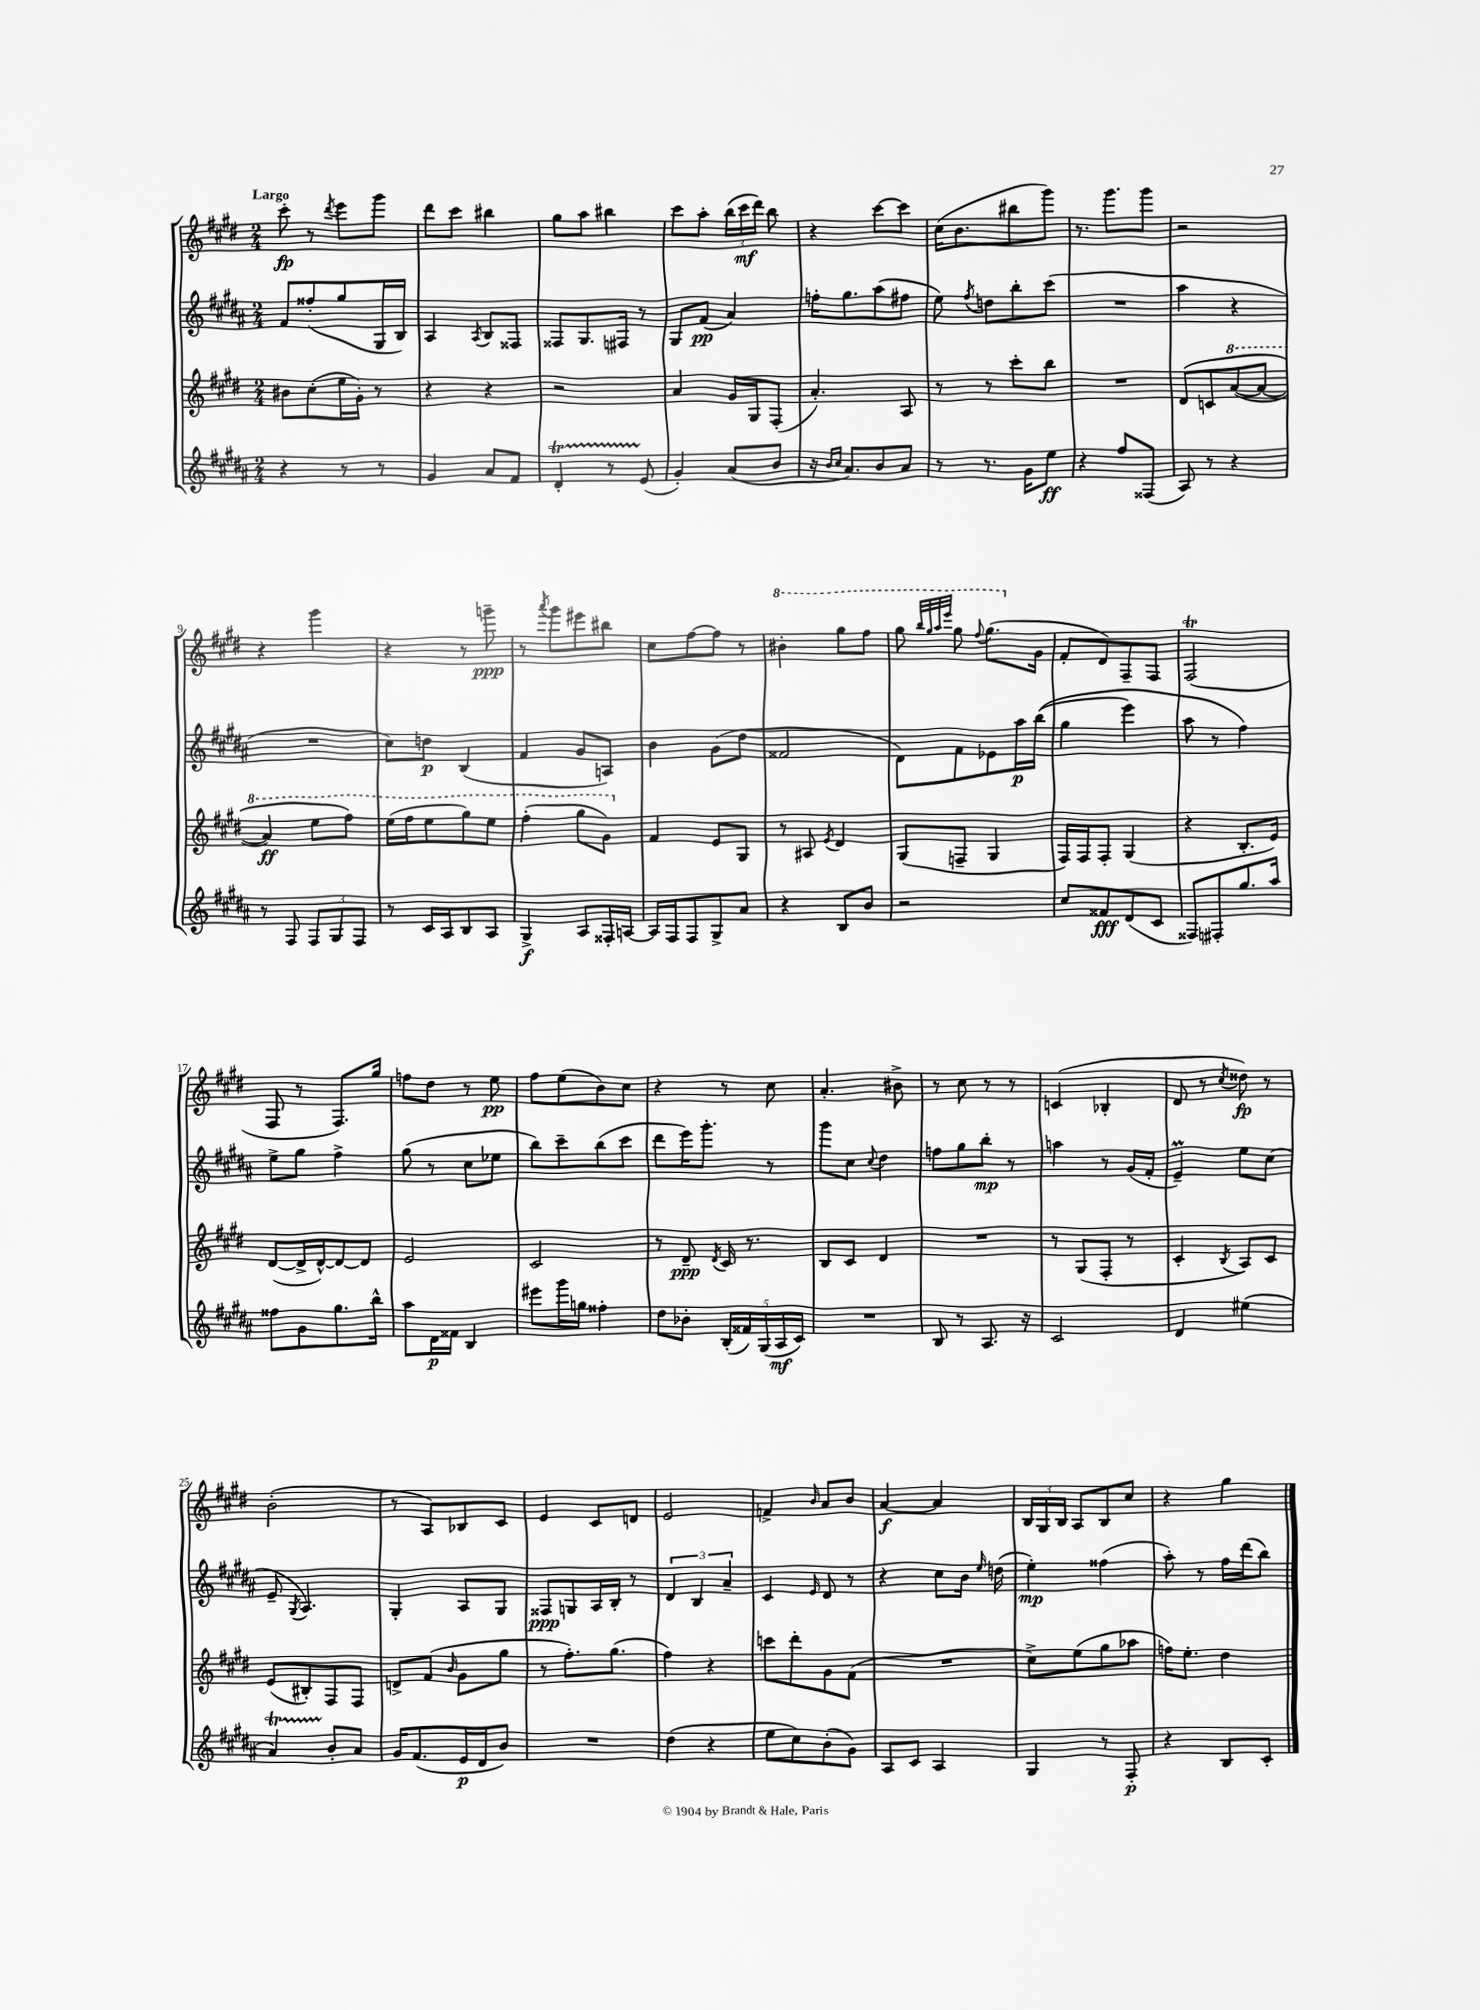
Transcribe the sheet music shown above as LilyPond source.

<<
\new StaffGroup <<
\new Staff = "s0" {
    \clef treble \key e \major \numericTimeSignature \time 2/4 \tempo "Largo"
    \autoBeamOff cis'''8-.\fp r8 \acciaccatura { dis'''8 } e'''8[ gis'''8] |
    dis'''8[ cis'''8] bis''4 |
    gis''8[ a''8] bis''4 |
    cis'''8[ a''8]-. \tuplet 3/2 { b''16[( cis'''16\mf dis'''16]) } b''8 |
    r4 cis'''8[~ cis'''8] |
    cis''16[( b'8. bis''8 gis'''8]) |
    r8. gis'''8.[ gis'''8] |
    r2 |
    r4 gis'''4 |
    r4 r8 g'''8--\ppp |
    r8 \acciaccatura { a'''8 } gis'''8[ eis'''8 bis''8] |
    cis''8[ fis''8~ fis''8] r8 |
    \ottava #1 bis''4-. gis'''8[ fis'''8] |
    gis'''8 \grace { b'''32[ gis'''32 a'''32 e''''32] } gis'''8 \appoggiatura { fis'''8 } gis'''8.[( \ottava #0 gis'16] |
    fis'8[-. dis'8) fis8-- fis8] |
    fis2\trill( |
    fis8 r8 fis8.[) gis''16] |
    f''8[ dis''8] r8 e''8\pp |
    fis''8[ e''8( b'8) cis''8] |
    r4 r8 cis''8 |
    a'4.-. bis'8-> |
    r8 cis''8 r8 r8 |
    c'4( bes4-. |
    dis'8 r8 \acciaccatura { cis''8 } disis''8\fp) r8 |
    b'2-.( |
    r8 a8[) bes8 cis'8] |
    e'4 cis'8[ d'8] |
    e'2 |
    f'4-> \grace { b'16 } a'8[ b'8] |
    a'4~\f a'4 |
    \tuplet 3/2 { b16[ gis16 b16] } a8[ b8 cis''8] |
    r4 gis''4 \bar "|." |
}
\new Staff = "s1" {
    \clef treble \key b \major \numericTimeSignature \time 2/4
    \autoBeamOff fis'8[ fisis''8-.( gis''8 gis16 b16]) |
    ais4 \acciaccatura { ais8 } b8[ fisis8] |
    fisis8[ gis8. fis16] r8 |
    gis8[ fis'8]\pp( ais'4) |
    f''16[-. gis''8. ais''8( fis''8] |
    e''8) \acciaccatura { fis''8 } d''8[ b''8-. cis'''8]( |
    R2 |
    ais''4 r4 |
    R2 |
    cis''8[) d''8]\p b4( |
    fis'4 gis'8[ a8]) |
    b'4 gis'8[( dis''8] |
    fisis'2 |
    dis'8[) fis'8 ees'8 ais''16\p b''16](\( |
    gis''4 e'''4) |
    ais''8 r8 fis''4\) |
    e''8[-> gis''8] fis''4-> |
    gis''8( r8 cis''8[ ees''8] |
    b''8[) cis'''8-- b''8( cis'''8] |
    dis'''8[ e'''16) gis'''8.]-. r8 |
    gis'''8[ cis''8] \appoggiatura { cis''8 } dis''4 |
    f''8[ gis''8 b''8]-.\mp r8 |
    a''4 r8 gis'16[( fis'16]-. |
    e'4--\prall) e''8[ cis''8]( |
    e'8-- \acciaccatura { gis8 } ais4.) |
    gis4-. ais8[ gis8] |
    fisis8[\ppp g8 ais16 b16]-. r8 |
    \tuplet 3/2 { dis'4 b4 ais'4-- } |
    cis'4 \grace { e'16 } dis'8 r8 |
    r4 cis''8[ b'16] \grace { e''16 } d''16( |
    e''4-.\mp) fisis''4( |
    ais''8-.) r8 fis''16[ dis'''16( b''8]) \bar "|." |
}
\new Staff = "s2" {
    \clef treble \key e \major \numericTimeSignature \time 2/4
    \autoBeamOff bis'8[ cis''8-.( e''16 gis'16]-.) r8 |
    r4 r4 |
    r2 |
    a'4 gis'16[ gis16 fis8]-.( |
    a'4.-.) a8 |
    r8 r8 cis'''8[-. b''8] |
    R2 |
    dis'8[\( c'8 \ottava #1 a''8~( a''8]~ |
    a''4\ff) e'''8[ fis'''8]\) |
    e'''16[( fis'''16 e'''8 gis'''8) e'''8] |
    fis'''4-.( gis'''8[ gis''8]) \ottava #0 |
    fis'4 e'8[ gis8] |
    r8 ais8 \acciaccatura { e'8 } dis'4 |
    gis8[( f8]-- gis4 |
    fis16[) fis16 fis8]-. gis4( |
    r4 b8.[-. e'16]) |
    dis'8[~( dis'16-> dis'16~-^) dis'8~ dis'8] |
    e'2 |
    cis'2 |
    r8 dis'8--\ppp \acciaccatura { dis'8 } cis'16 r8. |
    b8[ cis'8] dis'4 |
    R2 |
    r8 gis8[( fis8]-. r8 |
    cis'4-. \acciaccatura { b8 } a8[) cis'8] |
    e'8[( bis8-.) fis8 fis8] |
    d'8[-> fis'8]( \grace { b'16 } gis'8[ gis''8] |
    r8 fis''8.[-.) gis''8.]( |
    fis''4) r4 |
    c'''8[ dis'''8-. gis'8 fis'8]( |
    R2 |
    cis''8[->) e''8( gis''8 aes''8] |
    f''16[) e''8.]-. dis''4 \bar "|." |
}
\new Staff = "s3" {
    \clef treble \key b \major \numericTimeSignature \time 2/4
    \autoBeamOff r4 r8 r8 |
    gis'4 ais'8[ fis'8] |
    dis'4-.\startTrillSpan r8 e'8\stopTrillSpan( |
    gis'4-.) ais'8[( b'8] |
    r16 \grace { b'16[ cis''16] } ais'8.[) b'8 ais'8] |
    r8 r8. gis'16[ e''8]\ff |
    r4 fis''8[ fisis8]( |
    ais8) r8 r4 |
    r8 fis8 \tuplet 3/2 { fis8[ gis8 fis8] } |
    r8 cis'16[ ais16 b8 ais8] |
    gis4->\f ais8[ fisis16-. a16]~ |
    a16[ fis16 fis8 gis8-> ais'8] |
    r4 b8[ b'8] |
    r2 |
    cis''8[ fisis'8\fff dis'8( cis'8] |
    fisis8[) fis8-. gis''8. ais''16] |
    fisis''8[ gis'8 gis''8. b''16]-^ |
    ais''8[ dis'16\p fisis'16] b4 |
    eis'''8[ gis'''16 g''16] fisis''4-. |
    dis''8[ bes'8]-. \tuplet 5/4 { b16[-.( fisis'16) gis16( ais16\mf cis'16]) } |
    R2 |
    b8 r8 ais8. r16 |
    cis'2 |
    dis'4 eis''4( |
    ais'4\startTrillSpan) b'8[-.\stopTrillSpan ais'8] |
    gis'16[ fis'8.( e'16\p dis'16 b'8]) |
    R2 |
    dis''4( r4 |
    e''8[ cis''8) b'8-.( gis'8]) |
    ais8[ cis'8] ais4 |
    gis4 r8 fis8-.\p |
    r4 b8[ cis'8]-. \bar "|." |
}
>>
>>
